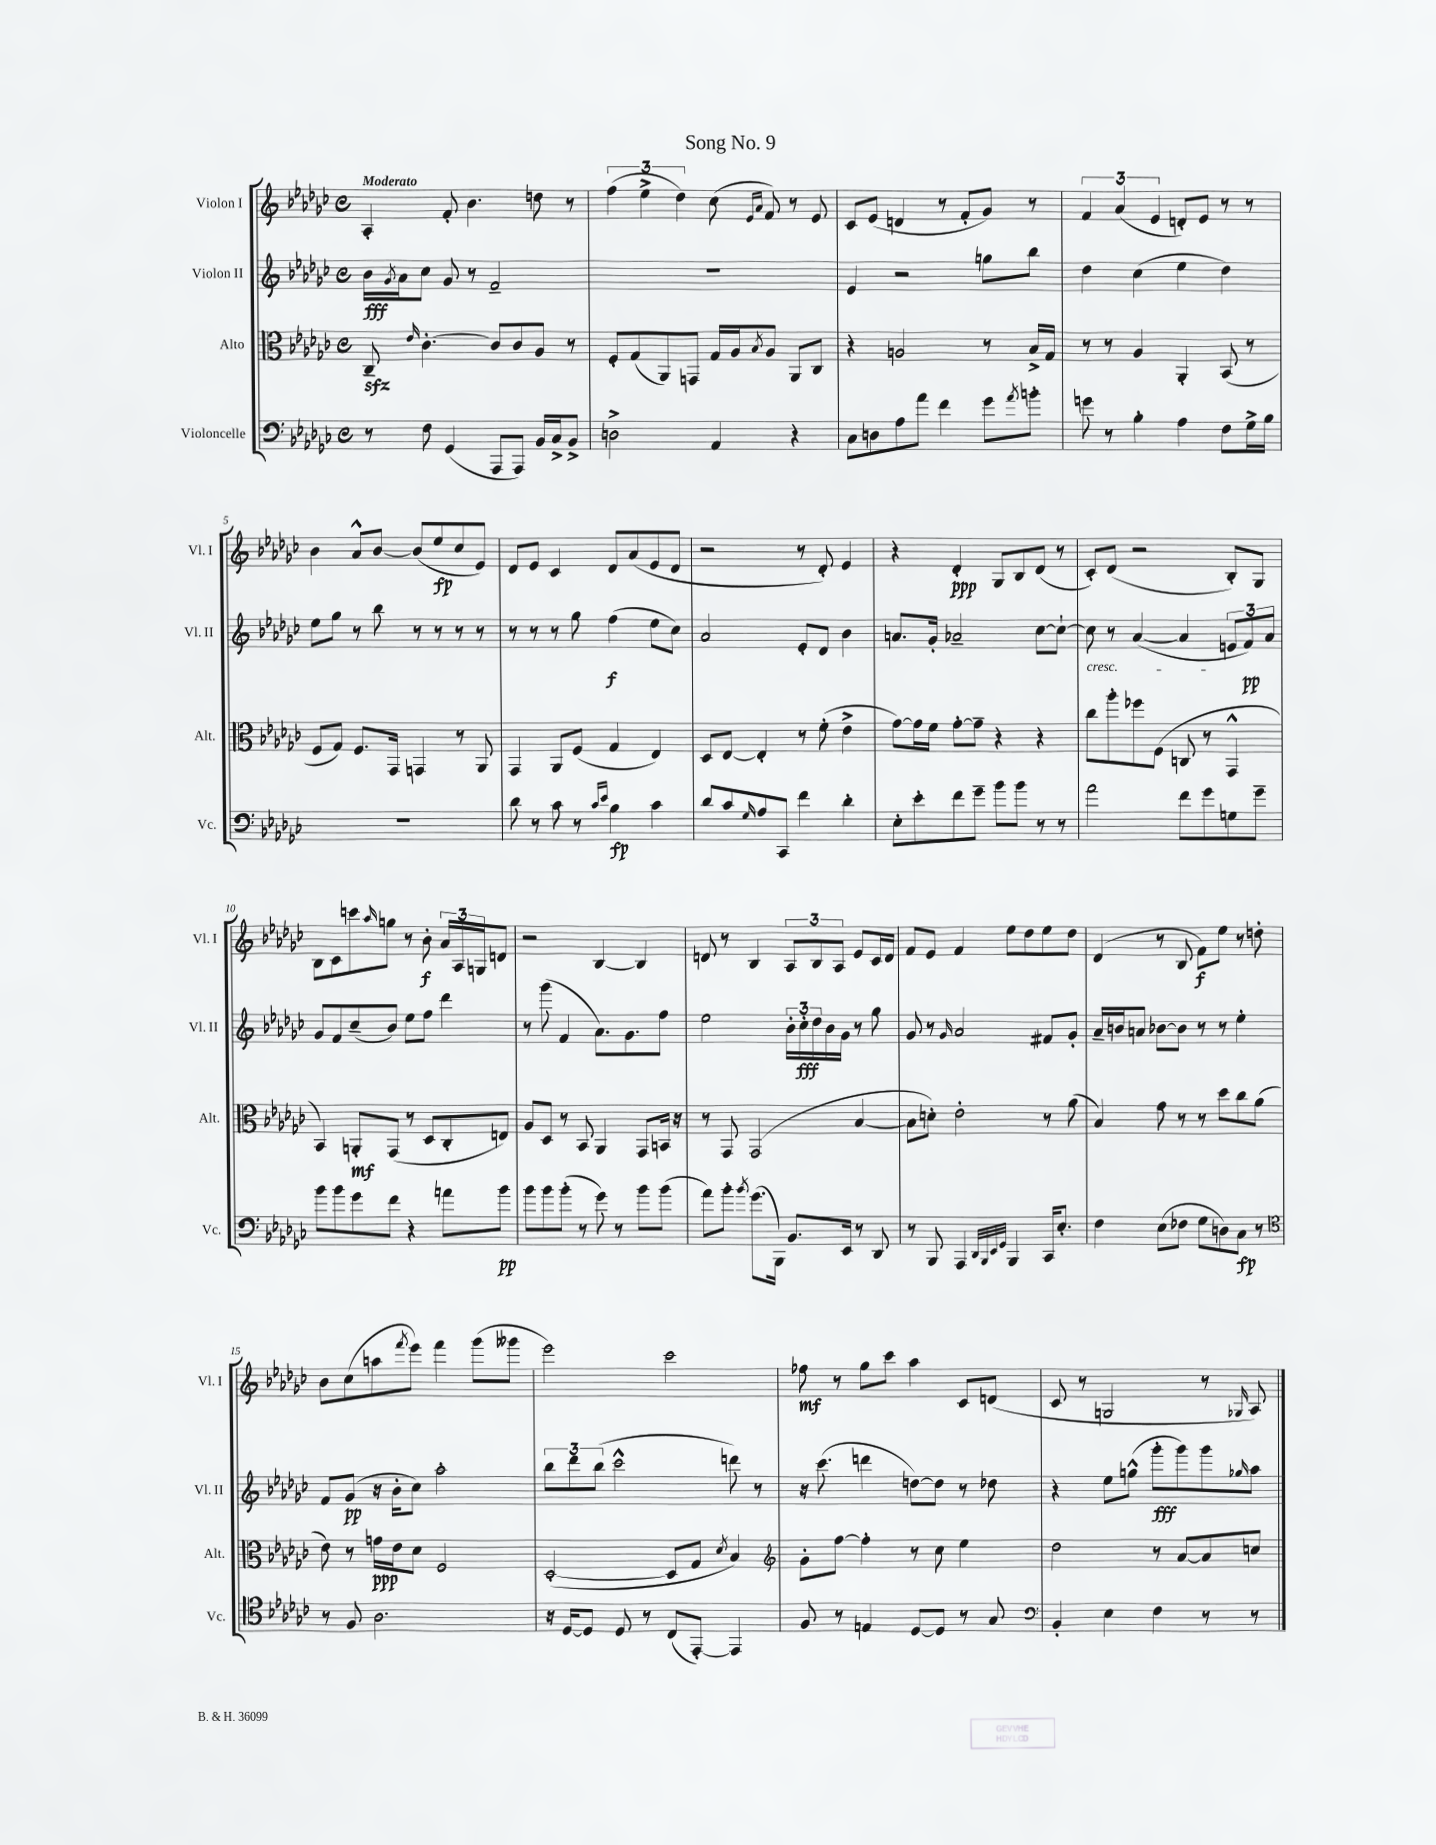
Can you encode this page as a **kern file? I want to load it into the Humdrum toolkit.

**kern	**dynam	**kern	**dynam	**kern	**dynam	**kern	**dynam
*part4	*part4	*part3	*part3	*part2	*part2	*part1	*part1
*staff4	*staff4	*staff3	*staff3	*staff2	*staff2	*staff1	*staff1
*I"Violoncelle	*	*I"Alto	*	*I"Violon II	*	*I"Violon I	*
*I'Vc.	*	*I'Alt.	*	*I'Vl. II	*	*I'Vl. I	*
*clefF4	*	*clefC3	*	*clefG2	*	*clefG2	*
*k[b-e-a-d-g-c-]	*	*k[b-e-a-d-g-c-]	*	*k[b-e-a-d-g-c-]	*	*k[b-e-a-d-g-c-]	*
*M4/4	*	*M4/4	*	*M4/4	*	*M4/4	*
*met(c)	*	*met(c)	*	*met(c)	*	*met(c)	*
=1	=1	=1	=1	=1	=1	=1	=1
!	!	!	!	!	!	!LO:TX:a:B:t=Moderato	!
8r	.	8C-zz~/	.	16b-\LL	fff	4A-'/	.
.	.	.	.	8qg-/	.	.	.
.	.	.	.	16a-\J	.	.	.
.	.	16qqe-/	.	.	.	.	.
8F\	.	[4.c-'\	.	8cc-\J	.	.	.
(4GG-/	.	.	.	8g-/	.	8f'/	.
.	.	.	.	8r	.	4.b-\	.
8AAA-/L	.	8c-/L]	.	2f~/	.	.	.
8AAA-/J)	.	8c-/	.	.	.	.	.
16BB-/LL	.	8A-/J	.	.	.	8ddn\	.
16C-^/J	.	.	.	.	.	.	.
8BB-^/J	.	8r	.	.	.	8r	.
=2	=2	=2	=2	=2	=2	=2	=2
2Dn^\	.	8F'/L	.	1r	.	(6ff\	.
.	.	(8G-/	.	.	.	.	.
.	.	.	.	.	.	6ee-^\	.
.	.	8AA-/)	.	.	.	.	.
.	.	.	.	.	.	6dd-\)	.
.	.	8GGn/J	.	.	.	.	.
4AA-/	.	16G-/LL	.	.	.	(8cc-\	.
.	.	16A-/J	.	.	.	.	.
.	.	.	.	.	.	16qqe-/LL	.
.	.	8qB-/	.	.	.	16qqa-/JJ	.
.	.	8A-/J	.	.	.	8f/)	.
4r	.	8AA-/L	.	.	.	8r	.
.	.	8C-/J	.	.	.	8e-/	.
=3	=3	=3	=3	=3	=3	=3	=3
8C-\L	.	4r	.	4e-/	.	8c-/L	.
8Dn\	.	.	.	.	.	(8e-/J	.
8A-\	.	2An/	.	2r	.	4dn/	.
8a-\J	.	.	.	.	.	.	.
4f\	.	.	.	.	.	8r	.
.	.	.	.	.	.	8f'/L	.
8g-\L	.	8r	.	8ggn\L	.	8g-/J)	.
8qa-/	.	.	.	.	.	.	.
8bn'\J	.	16B-^/LL	.	8bb-\J	.	8r	.
.	.	16G-/JJ	.	.	.	.	.
=4	=4	=4	=4	=4	=4	=4	=4
8gn\	.	8r	.	4dd-\	.	6f/	.
8r	.	8r	.	.	.	.	.
.	.	.	.	.	.	(6a-/	.
4B-'\	.	4A-/	.	(4cc-\	.	.	.
.	.	.	.	.	.	6e-/	.
4A-\	.	4AA-'/	.	4ee-\	.	8dn'/L)	.
.	.	.	.	.	.	8e-/J	.
8F\L	.	(8BB-/	.	4dd-\)	.	8r	.
16G-^\L	.	8r	.	.	.	8r	.
16B-\JJ	.	.	.	.	.	.	.
!!LO:LB:g=z
=5	=5	=5	=5	=5	=5	=5	=5
1r	.	8F/L	.	8ee-\L	.	4b-\	.
.	.	8G-/J)	.	8gg-\J	.	.	.
.	.	8.F/L	.	8r	.	8a-^^/L	.
.	.	.	.	8bb-\	.	[8b-/J	.
.	.	16GG-/Jk	.	.	.	.	.
.	.	4GGn/	.	8r	.	(8b-/L]	.
.	.	.	.	8r	.	8ee-/	fp
.	.	8r	.	8r	.	8cc-/	.
.	.	8AA-/	.	8r	.	8e-/J)	.
=6	=6	=6	=6	=6	=6	=6	=6
8d-\	.	4GG-/	.	8r	.	8d-/L	.
8r	.	.	.	8r	.	8e-/J	.
8c-\	.	8AA-/L	.	8r	.	4c-/	.
8r	.	(8F/J	.	8gg-\	.	.	.
16qqc-/LL	.	.	.	.	.	.	.
16qqe-/JJ	.	.	.	.	.	.	.
4B-\	fp	4G-/	.	(4ff\	f	8d-/L	.
.	.	.	.	.	.	(8a-/	.
4c-\	.	4E-/)	.	8ee-\L	.	8e-/	.
.	.	.	.	8cc-\J)	.	8d-/J	.
=7	=7	=7	=7	=7	=7	=7	=7
8d-/L	.	8D-/L	.	2a-/	.	2r	.
8c-/	.	[8E-/J	.	.	.	.	.
16qqG-/	.	.	.	.	.	.	.
8A-/	.	4E-'/]	.	.	.	.	.
8CC-/J	.	.	.	.	.	.	.
4f\	.	8r	.	8e-'/L	.	8r	.
.	.	(8f'\	.	8d-/J	.	8d-'/)	.
4d-'\	.	4e-^\	.	4b-\	.	4e-/	.
=8	=8	=8	=8	=8	=8	=8	=8
8E-'\L	.	[8g-\L)	.	8.an/L	.	4r	.
8e-'\	.	16g-\L]	.	.	.	.	.
.	.	16f\JJ	.	16g-'/Jk	.	.	.
8f\	.	[8g-'\L	.	2a-X~/	.	4d-'/	ppp
8g-~\J	.	8g-~\J]	.	.	.	.	.
8b-\L	.	4r	.	.	.	8G-/L	.
8b-\J	.	.	.	.	.	8B-/	.
8r	.	4r	.	[8cc-\L	.	(8d-/J	.
8r	.	.	.	8cc-`\J_	.	8r	.
=9	=9	=9	=9	=9	=9	=9	=9
!	!	!	!	!LO:TX:b:i:t=cresc.	!	!	!
2a-\	.	8cc-\L	.	8cc-\]	.	8c-'/L)	.
.	.	8aa-'\	.	8r	.	(8d-/J	.
.	.	8ff-X\	.	([4a-/	.	2r	.
.	.	(8F\J	.	.	.	.	.
8f\L	.	8Cn/	.	4a-/]	.	.	.
8g-\	.	8r	.	.	.	.	.
8Gn\	.	4GG-^^/	.	12en/L	.	8B-'/L)	.
.	.	.	.	12f/)	pp	.	.
8g-~\J	.	.	.	.	.	8G-/J	.
.	.	.	.	12a-/J	.	.	.
!!LO:LB:g=z
=10	=10	=10	=10	=10	=10	=10	=10
8b-\L	.	4BB-/)	.	8g-/L	.	8B-\L	.
8b-\	.	.	.	8f/	.	8c-\	.
8g-\	.	8AAn'/L	mf	(8cc-~/	.	8cccn\	.
.	.	.	.	.	.	16qqaa-/	.
8f\J	.	(8GG-/J	.	8b-/J)	.	8ggn\J	.
4r	.	8r	.	8ee-\L	.	8r	.
.	.	8D-/L	.	8ff\J	.	8b-'\	f
8an\L	.	8C-'/	.	4ddd-\	.	24a-/LL	.
.	.	.	.	.	.	24A-/	.
.	.	.	.	.	.	24Gn/J	.
8b-\J	pp	8En/J)	.	.	.	8dn/J	.
=11	=11	=11	=11	=11	=11	=11	=11
8b-\L	.	8A-/L	.	8r	.	2r	.
8b-\	.	8D-/J	.	(8ggg-\	.	.	.
(8b-'\J	.	8r	.	4f/	.	.	.
8r	.	8BB-/	.	.	.	.	.
8g-\)	.	4AA-/	.	8.a-\L)	.	[4B-/	.
8r	.	.	.	.	.	.	.
.	.	.	.	8.g-\	.	.	.
8b-\L	.	8GG-/L	.	.	.	4B-/]	.
(8b-\J	.	16BBn/Jk	.	8ff\J	.	.	.
.	.	16r	.	.	.	.	.
=12	=12	=12	=12	=12	=12	=12	=12
8a-\L)	.	8r	.	2ee-\	.	8dn/	.
8b-'\J	.	8GG-/	.	.	.	8r	.
8qb-/	.	.	.	.	.	.	.
(8.g-\L	.	(2GG-/	.	.	.	4B-/	.
16BBB-\Jk)	.	.	.	.	.	.	.
8.BB-/L	.	.	.	24b-'\LL	.	12A-/L	.
.	.	.	.	24cc-'\	fff	.	.
.	.	.	.	24dd-\	.	12B-/	.
.	.	.	.	16b-\	.	.	.
.	.	.	.	.	.	12A-/J	.
16EE-/Jk	.	.	.	16g-\JJ	.	.	.
8r	.	[4B-/	.	8r	.	8e-/L	.
8DD-/	.	.	.	8gg-\	.	16c-/L	.
.	.	.	.	.	.	16d/JJ	.
=13	=13	=13	=13	=13	=13	=13	=13
8r	.	8B-\L]	.	8g-/	.	8f/L	.
8BBB-/	.	8dn'\J)	.	8r	.	8e-/J	.
.	.	.	.	16qqg-/	.	.	.
4AAA-/	.	2e-'\	.	2a-/	.	4f/	.
32qqDD-/LLL	.	.	.	.	.	.	.
32qqBBB-/	.	.	.	.	.	.	.
32qqEE-/	.	.	.	.	.	.	.
32qqGG-/JJJ	.	.	.	.	.	.	.
4BBB-/	.	.	.	.	.	8ee-\L	.
.	.	.	.	.	.	8dd-\	.
16CC-/KL	.	8r	.	8f#X/L	.	8ee-\	.
8.E-'/J	.	.	.	.	.	.	.
.	.	(8a-\	.	8g-'/J	.	8dd-\J	.
=14	=14	=14	=14	=14	=14	=14	=14
4F\	.	4B-/)	.	16a-~/LL	.	(4d-/	.
.	.	.	.	16bn/J	.	.	.
.	.	.	.	8an/J	.	.	.
(8E-\L	.	8g-\	.	[8b-X\L	.	8r	.
8F-X\J	.	8r	.	8b-\J]	.	8B-/	.
8G-\L	.	8r	.	8r	.	8f\L)	f
8Dn\)	.	8dd-\L	.	8r	.	8ee-\J	.
8C-\J	fp	8cc-\	.	4ee-'\	.	8r	.
8r	.	(8a-\J	.	.	.	8ddn'\	.
!!LO:LB:g=z
=15	=15	=15	=15	=15	=15	=15	=15
*clefC4	*	*	*	*	*	*	*
8r	.	8e-\)	.	8f/L	.	8b-\L	.
8F/	.	8r	.	(8g-/J	pp	(8cc-\	.
2.A-\	.	16gn\LL	ppp	16r	.	8aan\	.
.	.	16e-\J	.	16b-'\KL	.	.	.
.	.	.	.	.	.	8qfff/	.
.	.	8d-\J	.	8cc-\J)	.	8eee-\J)	.
.	.	2F/	.	2aa-'\	.	4fff\	.
.	.	.	.	.	.	(8ggg-\L	.
.	.	.	.	.	.	8ggg--X\J	.
=16	=16	=16	=16	=16	=16	=16	=16
16r	.	([2D-'/	.	12bb-\L	.	2eee-\)	.
[16D-/KL	.	.	.	.	.	.	.
.	.	.	.	12ddd-\	.	.	.
8D-/J]	.	.	.	.	.	.	.
.	.	.	.	(12bb-\J	.	.	.
8D-/	.	.	.	2ccc-^^\	.	.	.
8r	.	.	.	.	.	.	.
(8C-/L	.	8D-/L]	.	.	.	2ccc-\	.
[8EE-'/J)	.	8G-/J	.	.	.	.	.
.	.	8qd-/	.	.	.	.	.
4EE-/]	.	4B-/)	.	8dddn\)	.	.	.
.	.	.	.	8r	.	.	.
=17	=17	=17	=17	=17	=17	=17	=17
*	*	*clefG2	*	*	*	*	*
8F/	.	8g-'\L	.	16r	.	8ff-X\	mf
.	.	.	.	(8.ccc-\	.	.	.
8r	.	[8ff\J	.	.	.	8r	.
4En/	.	4ff'\]	.	4dddn\	.	8gg-\L	.
.	.	.	.	.	.	8ccc-\J	.
[8D-/L	.	8r	.	[8ddn\L)	.	4aa-\	.
8D-/J]	.	8cc-\	.	8dd\J]	.	.	.
8r	.	4ee-\	.	8r	.	8c-/L	.
8G-/	.	.	.	8dd-X\	.	(8dn/J	.
=18	=18	=18	=18	=18	=18	=18	=18
*clefF4	*	*	*	*	*	*	*
4BB-'/	.	2dd-\	.	4r	.	8c-/	.
.	.	.	.	.	.	8r	.
4E-\	.	.	.	8ee-\L	.	2Gn/	.
.	.	.	.	(8ggn^^\J	.	.	.
4F\	.	8r	.	8ggg-'\L	fff	.	.
.	.	[8a-/L	.	8ggg-\)	.	.	.
8r	.	8a-/]	.	8ggg-\	.	8r	.
.	.	.	.	16qqgg-X/	.	16qqG-X/	.
8r	.	8ccn/J	.	8aa-\J	.	8A-/)	.
==	==	==	==	==	==	==	==
*-	*-	*-	*-	*-	*-	*-	*-
